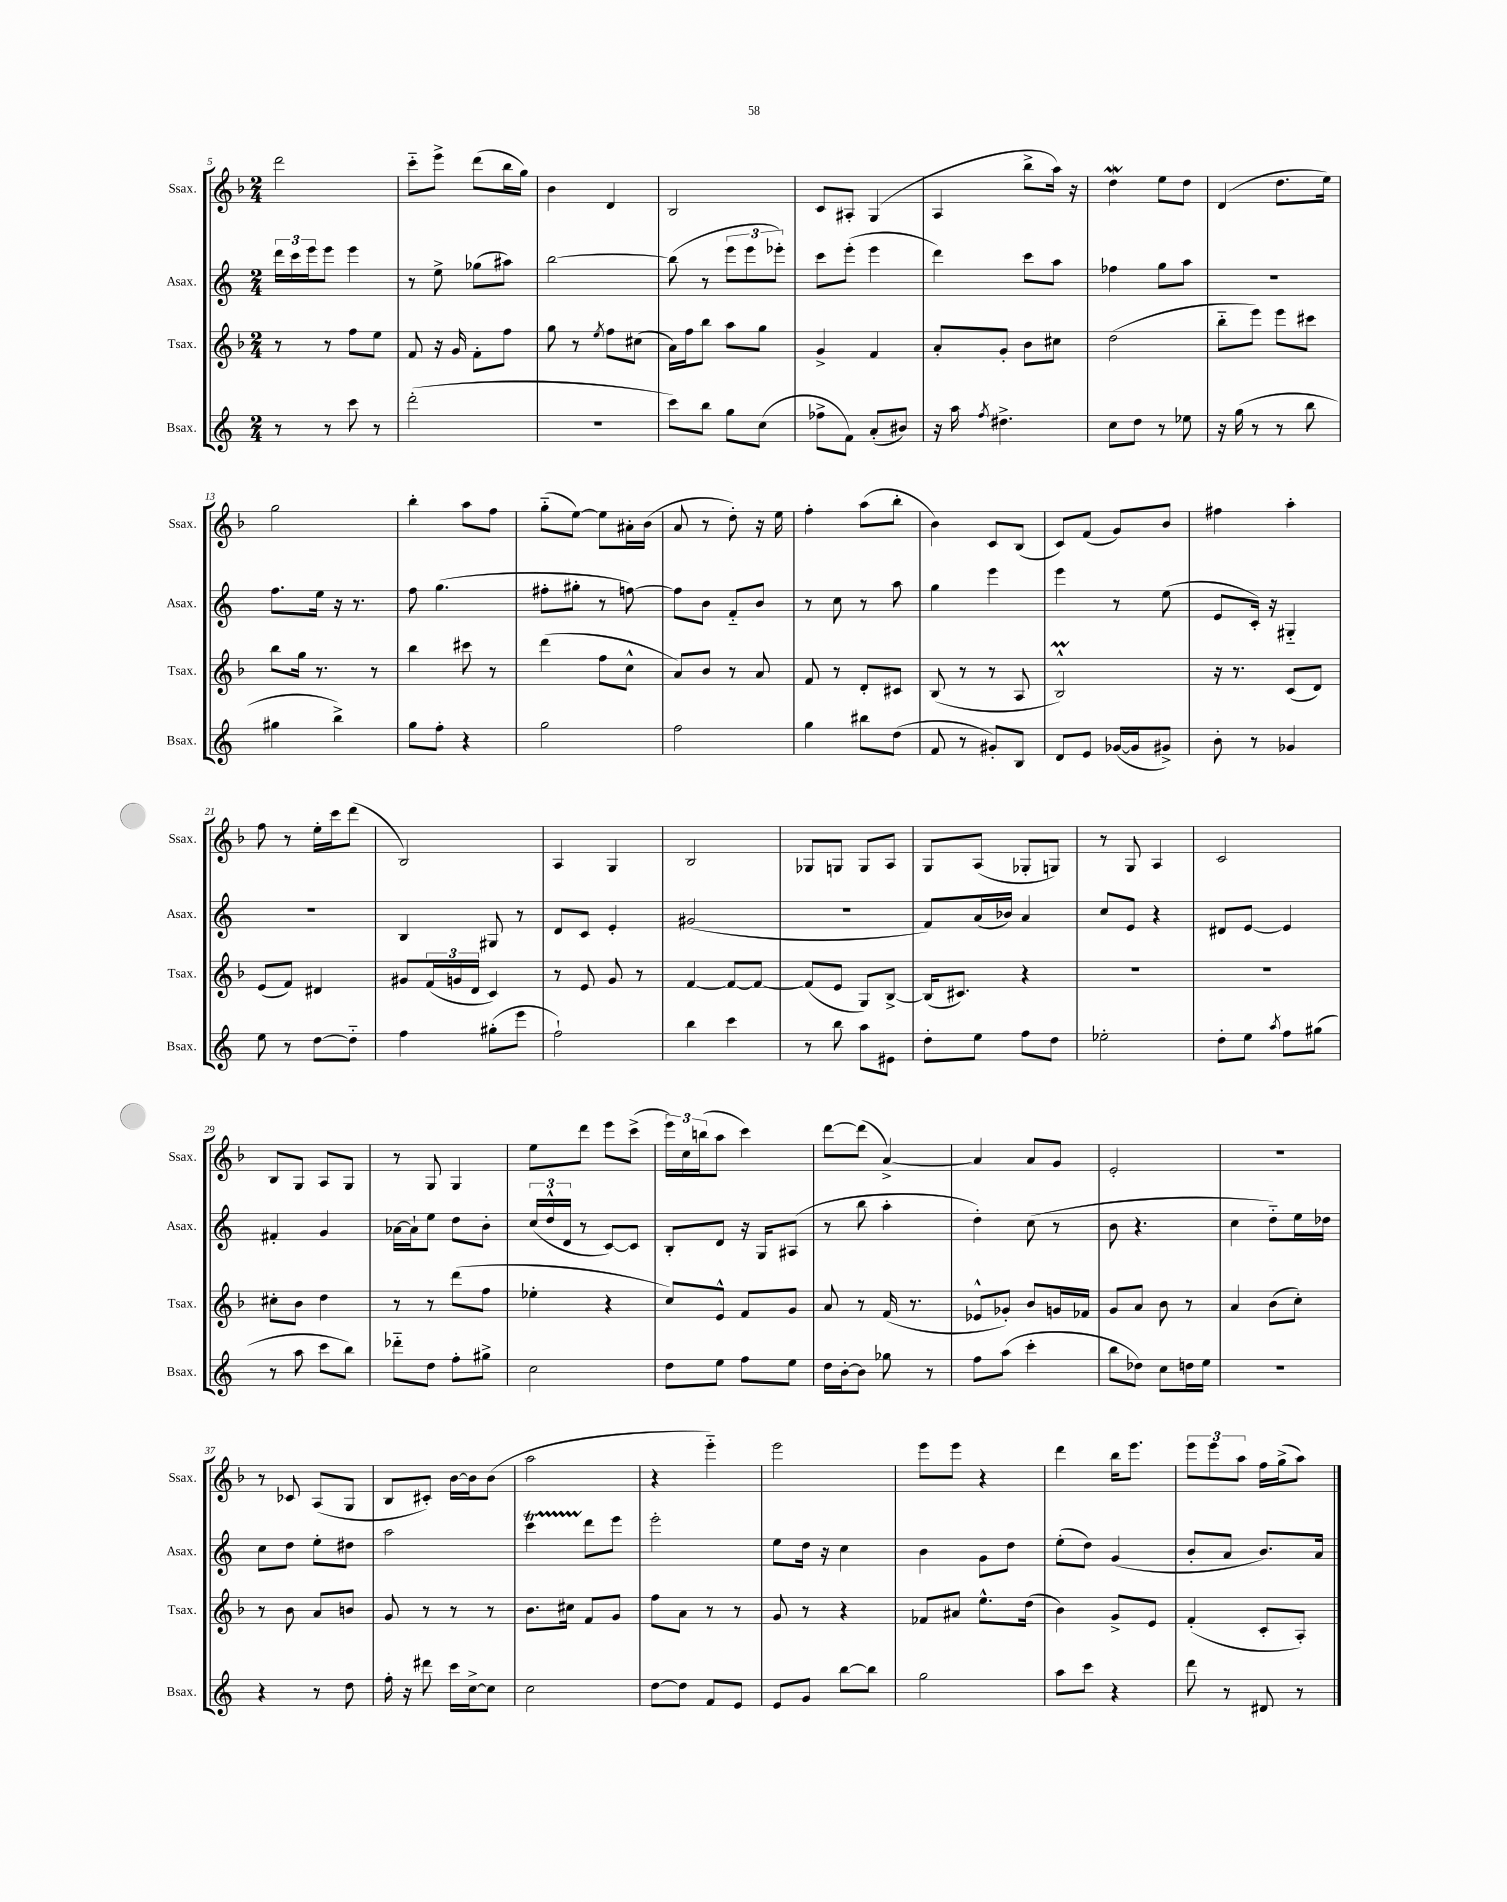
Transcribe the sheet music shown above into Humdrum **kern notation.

**kern	**kern	**kern	**kern
*part4	*part3	*part2	*part1
*staff4	*staff3	*staff2	*staff1
*I"Bsax.	*I"Tsax.	*I"Asax.	*I"Ssax.
*I'Bsax.	*I'Tsax.	*I'Asax.	*I'Ssax.
*clefG2	*clefG2	*clefG2	*clefG2
*k[]	*k[b-]	*k[]	*k[b-]
*M2/4	*M2/4	*M2/4	*M2/4
=5	=5	=5	=5
8r	8r	24ddd\LL	2ddd\
.	.	24ccc\	.
.	.	24eee\J	.
8r	8r	8eee\J	.
8ccc\	8ff\L	4eee\	.
8r	8ee\J	.	.
=6	=6	=6	=6
(2ddd'\	8f/	8r	8ccc\L
.	16r	8ee^\	8eee^\J
.	16g/	.	.
.	8f'\L	(8gg-X\L	(8ddd\L
.	8ff\J	8aa#X\J)	16bb-\L
.	.	.	16gg\JJ)
=7	=7	=7	=7
2r	8gg\	[2bb\	4b-\
.	8r	.	.
.	8qee/	.	.
.	8ff\L	.	4d/
.	(8cc#X\J	.	.
=8	=8	=8	=8
8ccc\L)	16a\LL)	(8bb\]	2B-/
.	16ff\J	.	.
8bb\J	8bb-\J	8r	.
8gg\L	8aa\L	12eee\L	.
.	.	12eee\	.
(8cc\J	8gg\J	.	.
.	.	12eee-X'\J)	.
=9	=9	=9	=9
8ff-X^\L	4g^/	8ccc\L	8c/L
8f\J)	.	(8eee'\J	8A#X'/J
(8a'/L	4f/	4eee\	(4G/
8b#X/J)	.	.	.
=10	=10	=10	=10
16r	8a'/L	4ddd\)	4A/
16aa\	.	.	.
8qff/	.	.	.
4.dd#X^\	8g'/J	.	.
.	8b-\L	8ccc\L	8bb-^\L
.	8cc#X\J	8aa\J	16aa\Jk)
.	.	.	16r
=11	=11	=11	=11
8cc\L	(2dd\	4ff-X\	4ddW\
8dd\J	.	.	.
8r	.	8gg\L	8ee\L
8ee-X\	.	8aa\J	8dd\J
=12	=12	=12	=12
16r	8bb-\L	2r	(4d/
(16gg\	.	.	.
8r	8eee\J)	.	.
8r	8eee\L	.	8.dd\L
8bb\	8ccc#X\J	.	.
.	.	.	16ee\Jk)
!!LO:LB:g=z
=13	=13	=13	=13
4gg#X\	8bb-\L	8.ff\L	2gg\
.	16gg\Jk	.	.
.	8.r	16ee\Jk	.
4bb^\)	.	16r	.
.	.	8.r	.
.	8r	.	.
=14	=14	=14	=14
8gg\L	4bb-\	8ff\	4bb-'\
8ff'\J	.	(4.gg\	.
4r	8ccc#X\	.	8aa\L
.	8r	.	8ff\J
=15	=15	=15	=15
2gg\	(4ddd\	8ff#X'\L	(8gg\L
.	.	8gg#X'\J	[8ee\J)
.	8ff\L	8r	8ee\L]
.	8cc^^\J	[8ffn\)	16a#X'\L
.	.	.	(16b-\JJ
=16	=16	=16	=16
2ff\	8a/L)	8ff\L]	8a/
.	8b-/J	8b\J	8r
.	8r	8f/L	8dd'\)
.	8a/	8b/J	16r
.	.	.	16ee\
=17	=17	=17	=17
4gg\	8f/	8r	4ff'\
.	8r	8cc\	.
8bb#X\L	8d'/L	8r	(8aa\L
(8dd\J	8c#X/J	8aa\	8bb-'\J
=18	=18	=18	=18
8f/	(8B-/	4gg\	4b-\)
8r	8r	.	.
8g#X'/L)	8r	4eee\	8c/L
8B/J	8A/	.	(8B-/J
=19	=19	=19	=19
8d/L	2B-M^^/)	4eee\	8c/L)
8e/J	.	.	(8f/J
([16g-X/LL	.	8r	8g/L)
16g-/J]	.	.	.
8g#X^/J)	.	(8ee\	8b-/J
=20	=20	=20	=20
8b'\	16r	8e/L	4ff#X\
.	8.r	.	.
8r	.	16c'/Jk)	.
.	.	16r	.
4g-X/	(8c/L	4G#X/	4aa'\
.	8d/J)	.	.
!!LO:LB:g=z
=21	=21	=21	=21
8ee\	(8e/L	2r	8ff\
8r	8f/J)	.	8r
[8dd\L	4d#X/	.	16ee'\LL
.	.	.	16ccc\J
8dd\J]	.	.	(8ddd\J
=22	=22	=22	=22
4ff\	8g#X/L	4B/	2B-/)
.	(24f/L	.	.
.	24gn/	.	.
.	24d/JJ	.	.
(8gg#X'\L	4c/)	8G#X/	.
8eee\J	.	8r	.
=23	=23	=23	=23
2ff`\)	8r	8d/L	4A/
.	8e/	8c/J	.
.	8g/	4e'/	4G/
.	8r	.	.
=24	=24	=24	=24
4bb\	[4f/	(2g#X/	2B-/
4ccc\	8f/L_	.	.
.	8f/J_	.	.
=25	=25	=25	=25
8r	(8f/L]	2r	8G-X/L
8bb\	8e/J	.	8Gn/J
8aa\L	8G/L)	.	8G/L
8e#X\J	[8B-^/J	.	8A/J
=26	=26	=26	=26
8dd'\L	(16B-/KL]	8f/L)	8G/L
.	8.c#X/J)	.	.
8ee\J	.	(16a/L	(8A/J
.	.	16b-X/JJ)	.
8ff\L	4r	4a/	8G-X'/L
8dd\J	.	.	8Gn/J)
=27	=27	=27	=27
2ee-X'\	2r	8cc/L	8r
.	.	8e/J	8G/
.	.	4r	4A/
=28	=28	=28	=28
8dd'\L	2r	8d#X/L	2c/
8ee\J	.	[8e/J	.
8qaa/	.	.	.
8ff\L	.	4e/]	.
(8gg#X\J	.	.	.
!!LO:LB:g=z
=29	=29	=29	=29
8r	8cc#X'\L	4f#X'/	8B-/L
8aa\	8b-\J	.	8G/J
8ccc\L	4dd\	4g/	8A/L
8bb\J)	.	.	8G/J
=30	=30	=30	=30
8ddd-X\L	8r	[16a-X\LL	8r
.	.	16a-`\J]	.
8dd\J	8r	8ee\J	8G/
8ff'\L	(8ddd\L	8dd\L	4G/
8gg#X^\J	8ff\J	8b'\J	.
=31	=31	=31	=31
2cc\	4ee-X'\	(24cc/LL	8ee\L
.	.	24dd^^/	.
.	.	24d/JJ	.
.	.	8r	8ddd\J
.	4r	[8c/L)	8eee\L
.	.	8c/J]	(8ccc^\J
=32	=32	=32	=32
8dd\L	8cc/L)	8B'/L	24eee\LL)
.	.	.	24cc\
.	.	.	(24bbn\J
8ee\J	8e^^/J	8d/J	8aa\J
8ff\L	8f/L	16r	4ccc\)
.	.	16G/KL	.
8ee\J	8g/J	(8A#X/J	.
=33	=33	=33	=33
16dd\LL	8a/	8r	[8ddd\L
[16b'\J	.	.	.
8b\J]	8r	8bb\	(8ddd\J]
8gg-X\	(16f/	4aa'\	[4a^/)
.	8.r	.	.
8r	.	.	.
=34	=34	=34	=34
8ff\L	8e-X^^/L	4dd'\)	4a/]
(8aa\J	8g-X'/J)	.	.
4ccc'\	8b-/L	(8cc\	8a/L
.	16gn/L	8r	8g/J
.	16f-X/JJ	.	.
=35	=35	=35	=35
8bb\L	8g/L	8b\	2e'/
8dd-X\J)	8a/J	4.r	.
8cc\L	8b-\	.	.
16ddn\L	8r	.	.
16ee\JJ	.	.	.
=36	=36	=36	=36
2r	4a/	4cc\	2r
.	(8b-\L	8dd\L)	.
.	8cc'\J)	16ee\L	.
.	.	16dd-X\JJ	.
!!LO:LB:g=z
=37	=37	=37	=37
4r	8r	8cc\L	8r
.	8b-\	8dd\J	8c-X/
8r	8a/L	8ee'\L	(8A/L
8dd\	8bn/J	8dd#X\J	8G/J
=38	=38	=38	=38
16ff'\	8g/	2aa\	8B-/L
16r	.	.	.
8ddd#X\	8r	.	8c#X'/J)
16ccc\LL	8r	.	[16b-\LL
[16cc^\J	.	.	16b-\J]
8cc\J]	8r	.	(8b-\J
=39	=39	=39	=39
2cc\	8.b-\L	4cccT\	2aa\
.	16cc#X\Jk	.	.
.	8f/L	8ddd\L	.
.	8g/J	8eee\J	.
=40	=40	=40	=40
[8dd\L	8ff\L	2eee'\	4r
8dd\J]	8a\J	.	.
8f/L	8r	.	4eee\)
8e/J	8r	.	.
=41	=41	=41	=41
8e/L	8g/	8ee\L	2eee\
8g/J	8r	16dd\Jk	.
.	.	16r	.
[8bb\L	4r	4cc\	.
8bb\J]	.	.	.
=42	=42	=42	=42
2gg\	8f-X/L	4b\	8eee\L
.	8a#X/J	.	8eee\J
.	8.ee^^\L	8g\L	4r
.	.	8dd\J	.
.	(16dd\Jk	.	.
=43	=43	=43	=43
8aa\L	4b-\)	(8ee'\L	4ddd\
8ccc\J	.	8dd\J)	.
4r	8g^/L	(4g/	16bb-\KL
.	.	.	8.eee\J
.	8e/J	.	.
=44	=44	=44	=44
8ddd\	(4f'/	8b'/L	12eee\L
.	.	.	12eee\
8r	.	8a/J	.
.	.	.	12aa\J
8d#X/	8c'/L	8.b/L)	16ff\LL
.	.	.	(16gg^\J
8r	8A'/J)	.	8aa\J)
.	.	16a/Jk	.
==	==	==	==
*-	*-	*-	*-
